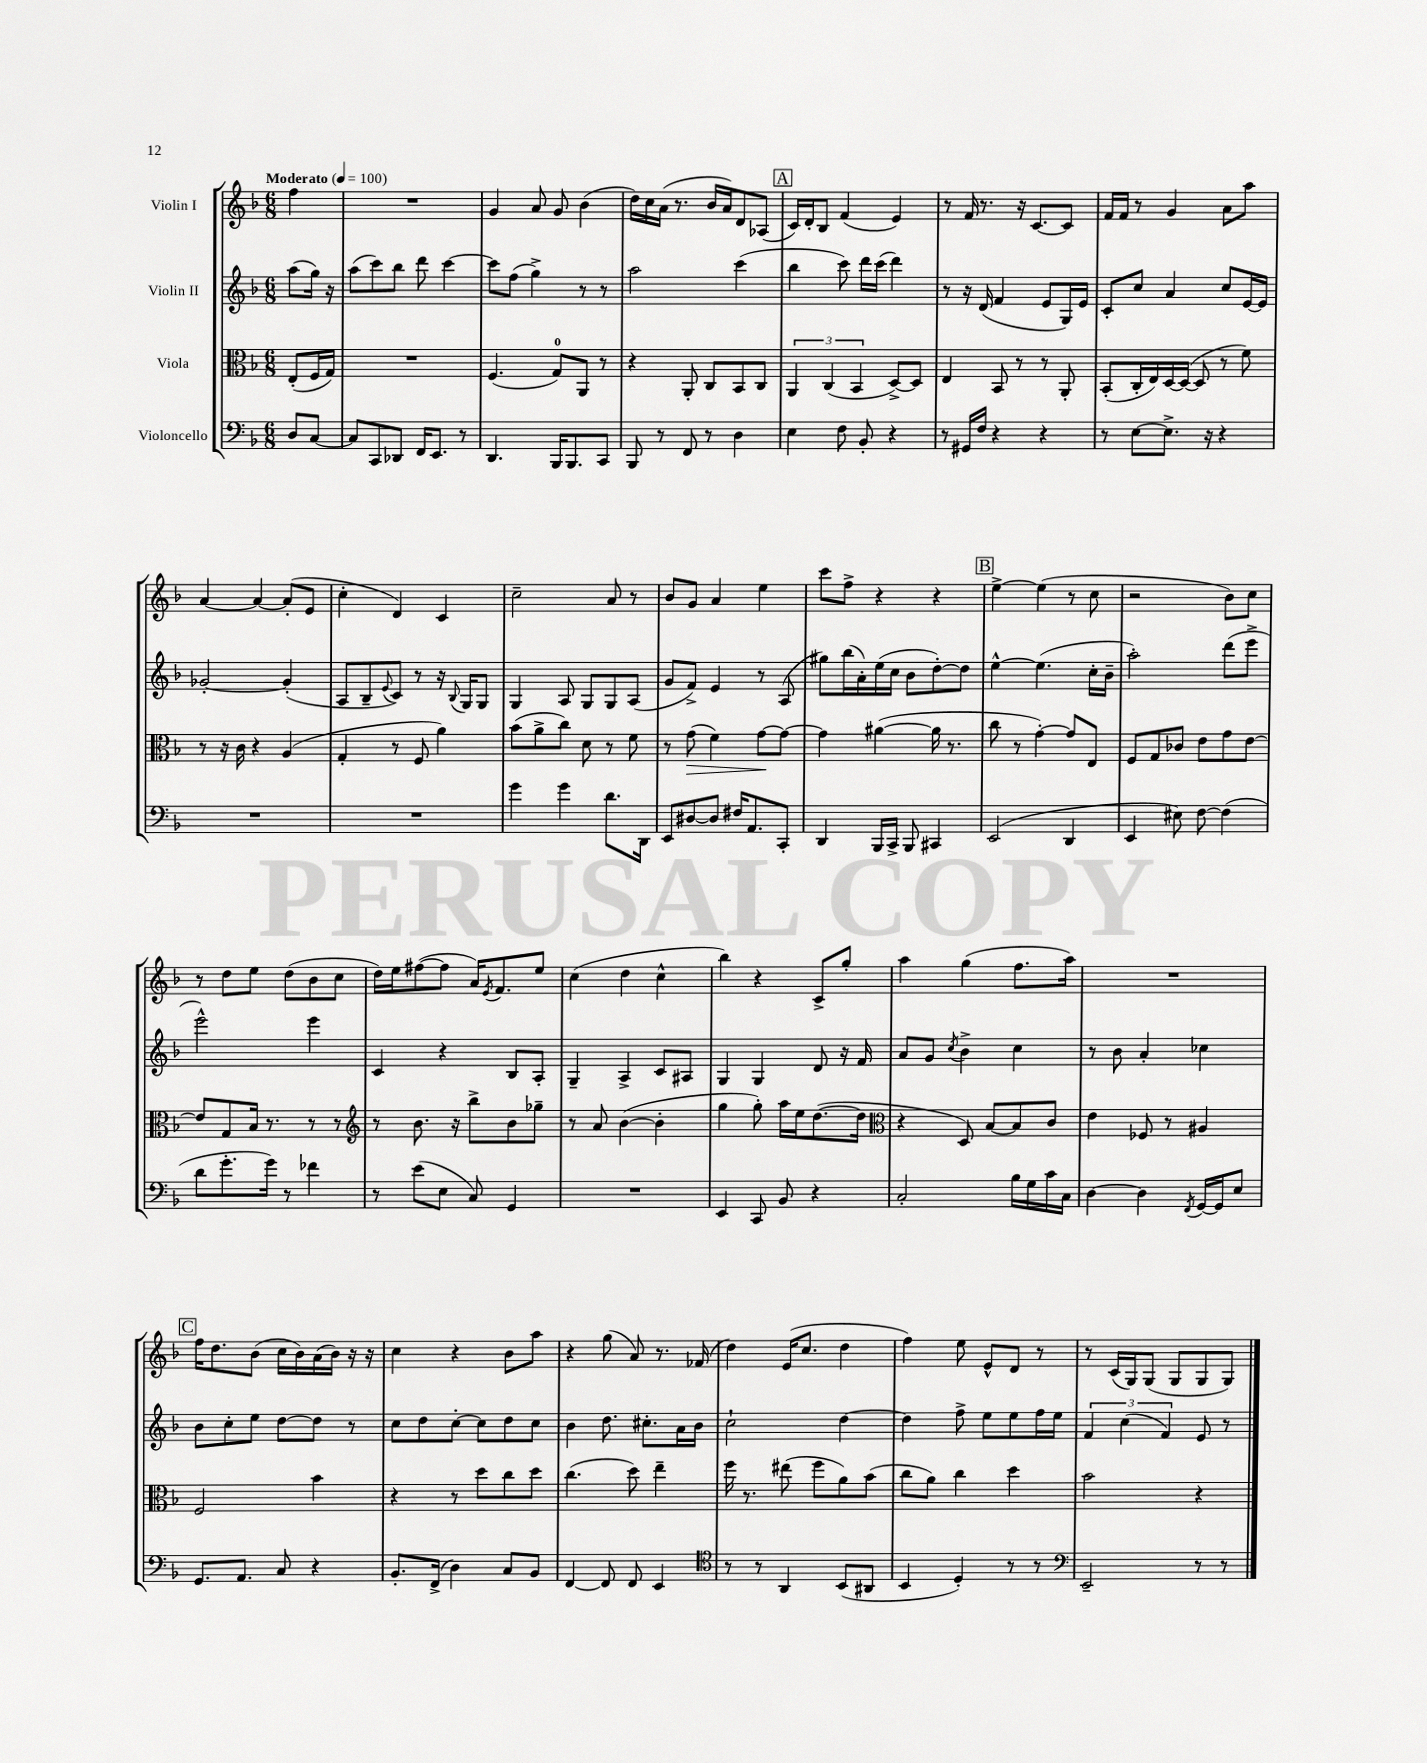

**kern	**kern	**kern	**kern
*staff4	*staff3	*staff2	*staff1
*clefF4	*clefC3	*clefG2	*clefG2
*k[b-]	*k[b-]	*k[b-]	*k[b-]
*M6/8	*M6/8	*M6/8	*M6/8
*MM100	*MM100	*MM100	*MM100
8D	(8E'	(8aa	4ff
[8C	16F	16gg)	.
.	16G)	16r	.
=	=	=	=
8C]	2.r	(8aa	2.r
8CC	.	8ccc)	.
8DD-	.	8bb-	.
16FF	.	8ddd	.
8.EE	.	.	.
.	.	[4ccc	.
8r	.	.	.
=	=	=	=
4.DD	(4.F	8ccc]	4g
.	.	(8ff	.
.	.	4gg^)	8a
16BBB-	8G)	.	8g
8.BBB-	.	.	.
.	8AA	8r	(4b-
8CC	8r	8r	.
=	=	=	=
8BBB-	4r	2aa	16dd)
.	.	.	16cc
8r	.	.	(16a
.	.	.	8.r
8FF	8AA'	.	.
8r	8C	.	16b-
.	.	.	16a)
4D	8BB-	(4ccc	8d
.	8C	.	(8A-
=	=	=	=
4E	6AA	4bb-	16c)
.	.	.	16d'
.	.	.	8B-
.	(6C	.	.
8F	.	8ccc)	(4f
.	6BB-	.	.
8BB-'	.	16ddd	.
.	.	(16ccc	.
4r	[8D^)	4ddd)	4e)
.	8D]	.	.
=	=	=	=
8r	4E	8r	8r
16GG#	.	16r	16f
16F	.	(16d	8.r
4r	8BB-	4f	.
.	8r	.	16r
.	.	.	[8.c
4r	8r	8e	.
.	8AA'	16G)	8c]
.	.	16e	.
=	=	=	=
8r	(8BB-'	8c'	16f
.	.	.	16f
[8E	16C'	8cc	8r
.	16E)	.	.
8.E^]	[16D	4a	4g
.	(16D_	.	.
.	8D]	.	.
16r	.	.	.
4r	8r	8cc	8a
.	8f)	[16e	8aa
.	.	16e]	.
=	=	=	=
2.r	8r	[2g-'	[4a
.	16r	.	.
.	16c	.	.
.	4r	.	4a_
.	(4A	(4g-']	(8a']
.	.	.	8e
=	=	=	=
2.r	4G'	8A	4cc'
.	.	8B-~	.
.	.	8qqe	.
.	8r	8c)	4d)
.	8F	8r	.
.	4a)	16r	4c
.	.	8qqB-	.
.	.	16G	.
.	.	8G	.
=	=	=	=
4g	(8b-	4G	2cc~
.	8a^	.	.
4g	8cc)	8A	.
.	8d	8G	.
8.d	8r	8G	8a
.	8f	(8A	8r
16DD	.	.	.
=	=	=	=
8EE	8r	8g	8b-
[8D#	(8g	8f^)	8g
8D#]	4f)	4e	4a
16F#	.	.	.
8.AA	.	.	.
.	[8g	8r	4ee
8CC'	8g_	(8A	.
=	=	=	=
4DD	4g]	8gg#)	8ccc
.	.	(16bb-	8ff^
.	.	16a')	.
16BBB-	([4a#	(16ee	4r
16CC^	.	16cc	.
8BBB-	.	8b-	.
4CC#	16a#]	[8dd')	4r
.	8.r	.	.
.	.	8dd]	.
=	=	=	=
(2EE	8cc	[4ee^^	[4ee^
.	8r	.	.
.	[4g')	(4.ee]	(4ee]
4DD	8g]	.	8r
.	8E	16cc'	8cc
.	.	16b-~	.
=	=	=	=
4EE	8F	2aa')	2r
.	8G	.	.
8E#)	8c-	.	.
[8F	8e	.	.
(4F]	8g	(8ddd	8b-)
.	[8e	8eee^	8cc
=	=	=	=
8d	8e]	2eee^^)	8r
8.g'	8G	.	8dd
.	16B-	.	8ee
16g)	8.r	.	.
8r	.	.	(8dd
4f-	8r	4eee	8b-
.	8r	.	8cc
=	=	=	=
*	*clefG2	*	*
8r	8r	4c	16dd)
.	.	.	16ee
(8e	8.b-	.	([8ff#
8E	.	4r	8ff#]
.	16r	.	.
8C)	8bb-^	.	16a)
.	.	.	8qe
.	.	.	8.f
4GG	8b-	8B-	.
.	8gg-~	8A'	8ee
=	=	=	=
2.r	8r	4G~	(4cc
.	8a	.	.
.	([4b-	4A^	4dd
.	4b-']	8c	4cc^^
.	.	8A#	.
=	=	=	=
4EE	4gg	4G	4bb-)
8CC	8gg')	4G	4r
8BB-	16aa	.	.
.	16ee	.	.
4r	([8.dd	8d	8c^
.	.	16r	8gg'
.	16dd]	16f	.
=	=	=	=
*	*clefC3	*	*
2C'	4r	8a	4aa
.	.	8g	.
.	.	8qcc	.
.	8D)	4b-^	(4gg
.	[8B-	.	.
16B-	8B-]	4cc	8.ff
16G	.	.	.
16c	8c	.	.
16C	.	.	16aa)
=	=	=	=
[4D	4e	8r	2.r
.	.	8b-	.
4D]	8F-	4a'	.
.	8r	.	.
8qFF	.	.	.
[16GG	4A#	4cc-	.
16GG]	.	.	.
8E	.	.	.
=	=	=	=
8.GG	2F	8b-	16ff
.	.	.	8.dd
.	.	8cc'	.
8.AA	.	.	.
.	.	8ee	(8b-
8C	.	[8dd	16cc
.	.	.	16b-)
4r	4b-	8dd]	(16a
.	.	.	16b-)
.	.	8r	16r
.	.	.	16r
=	=	=	=
8.BB-'	4r	8cc	4cc
.	.	8dd	.
(16FF^	.	.	.
4D)	8r	[8cc'	4r
.	8dd	8cc]	.
8C	8cc	8dd	8b-
8BB-	8dd	8cc	8aa
=	=	=	=
[4FF	(4.cc	4b-	4r
8FF]	.	8.dd	(8gg
8FF	8dd)	.	8a)
.	.	8.cc#'	.
4EE	4ee~	.	8.r
.	.	16a	.
.	.	16b-	(16f-
=	=	=	=
*clefC4	*	*	*
8r	16ff	2cc`	4dd)
.	8.r	.	.
8r	.	.	.
4AA	(8ee#	.	(16e
.	.	.	8.cc
.	8ff	.	.
(8BB-	8a)	[4dd	4dd
8AA#	(8b-	.	.
=	=	=	=
4BB-	8cc	4dd]	4ff)
.	8a)	.	.
4D')	4cc	8ff^	8ee
.	.	8ee	8e^^
8r	4dd	8ee	8d
8r	.	16ff	8r
.	.	16ee	.
=	=	=	=
*clefF4	*	*	*
2EE~	2b-	6f	8r
.	.	.	(16c
.	.	(6cc	.
.	.	.	16G)
.	.	.	(8G
.	.	6f)	.
.	.	.	8G
8r	4r	8e	8G
8r	.	8r	8G)
==	==	==	==
*-	*-	*-	*-
